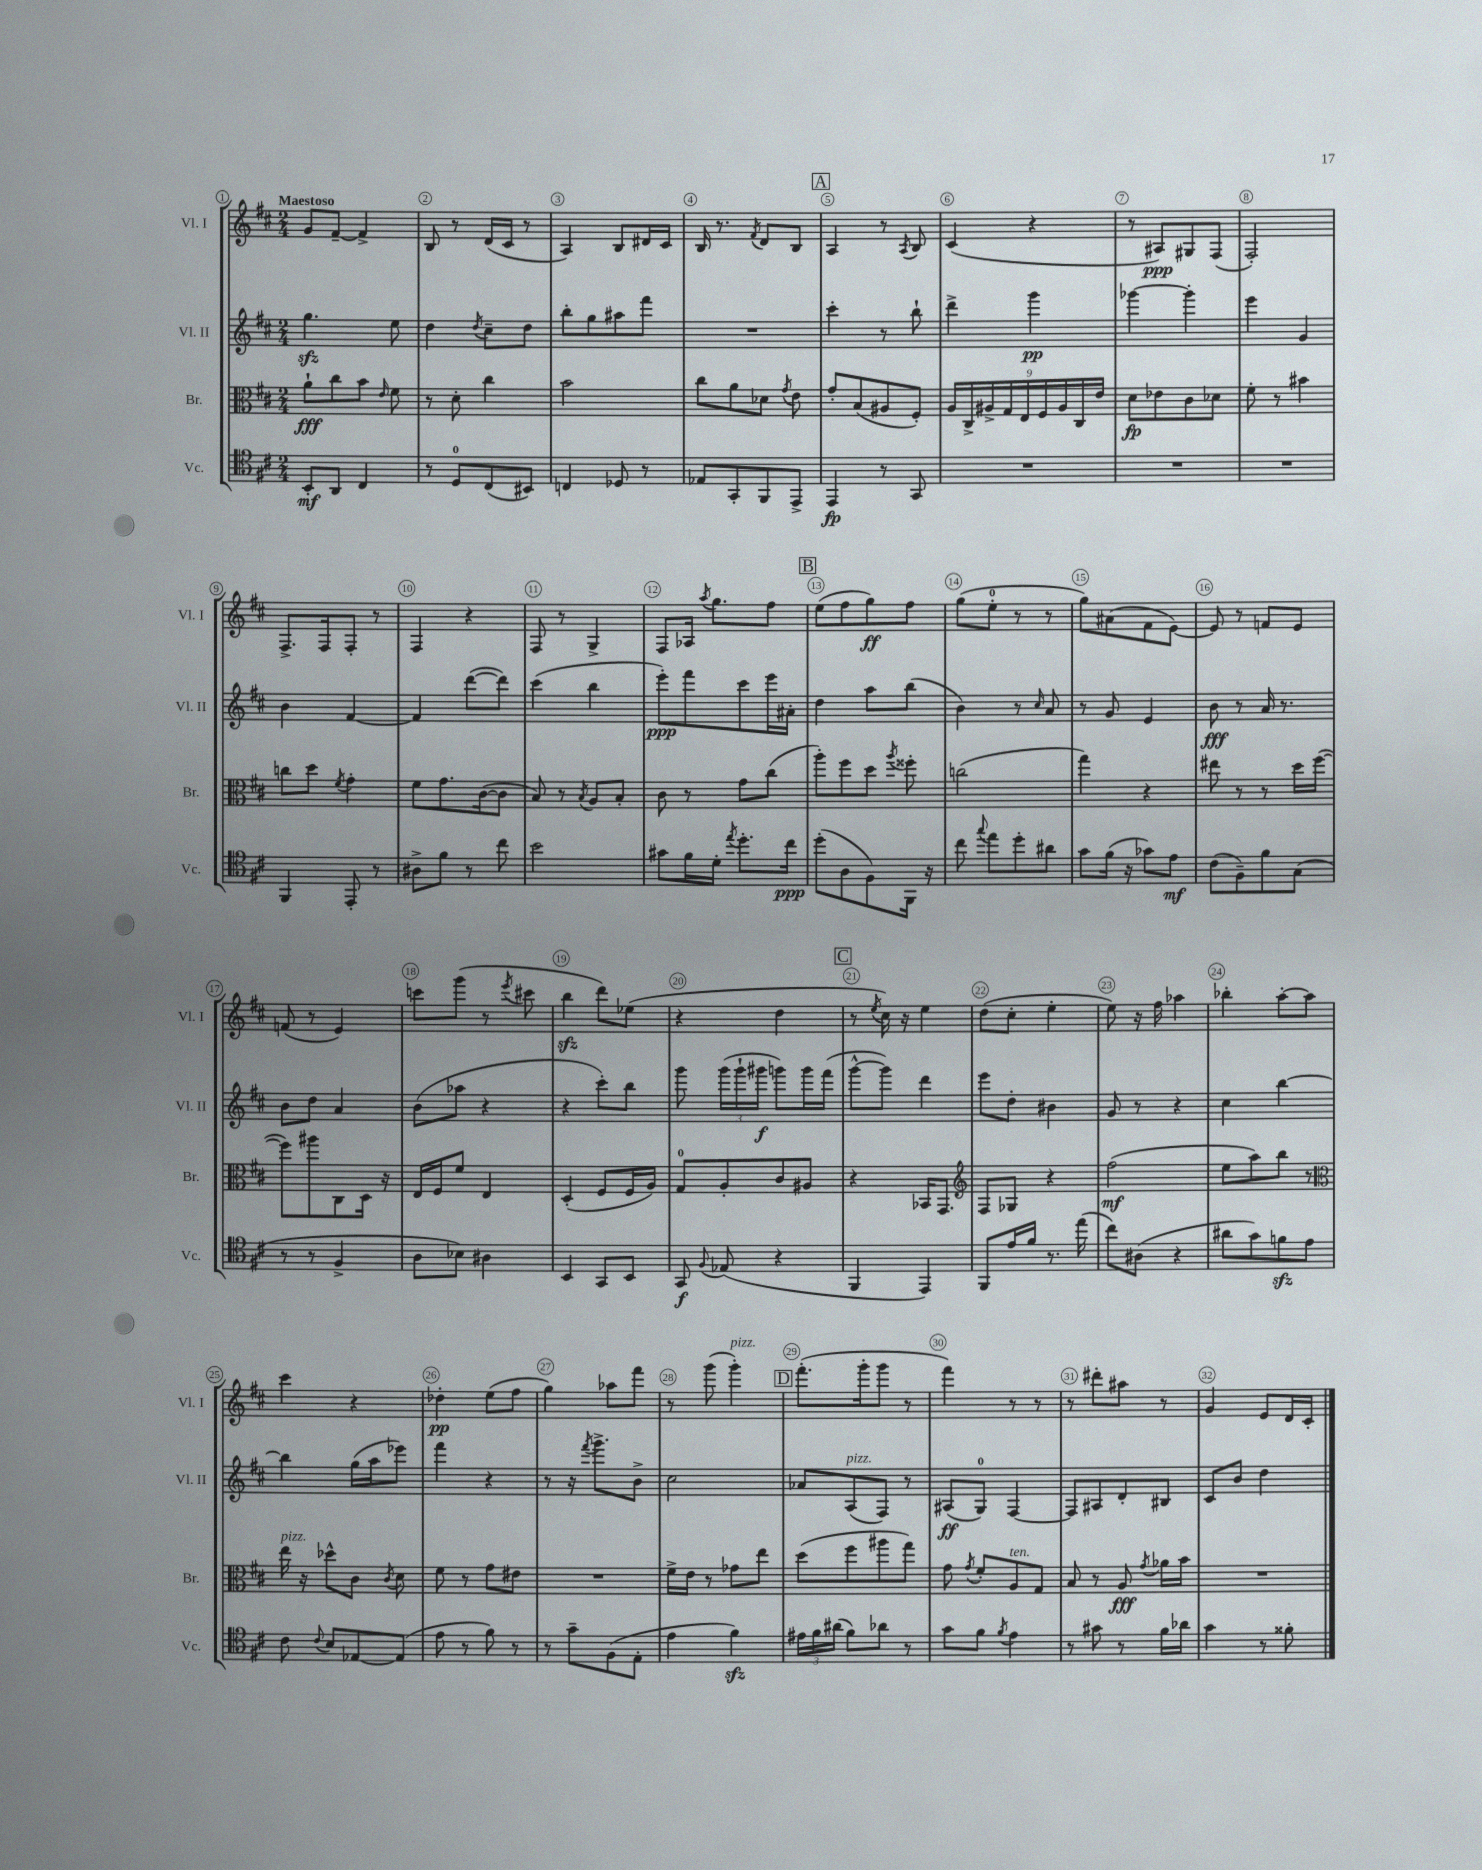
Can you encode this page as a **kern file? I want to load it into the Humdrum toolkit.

**kern	**dynam	**kern	**dynam	**kern	**dynam	**kern	**dynam
*part4	*part4	*part3	*part3	*part2	*part2	*part1	*part1
*staff4	*staff4	*staff3	*staff3	*staff2	*staff2	*staff1	*staff1
*I"Vc.	*	*I"Br.	*	*I"Vl. II	*	*I"Vl. I	*
*I'Vc.	*	*I'Br.	*	*I'Vl. II	*	*I'Vl. I	*
*clefC4	*	*clefC3	*	*clefG2	*	*clefG2	*
*k[f#c#]	*	*k[f#c#]	*	*k[f#c#]	*	*k[f#c#]	*
*M2/4	*	*M2/4	*	*M2/4	*	*M2/4	*
=1	=1	=1	=1	=1	=1	=1	=1
!	!	!	!	!	!	!LO:TX:a:B:t=Maestoso	!
8BB'/L	mf	8a`\L	fff	4.ggzz\	.	8g/L	.
8AA/J	.	8cc#\	.	.	.	[8f#~/J	.
4C#/	.	8b\J	.	.	.	4f#^/]	.
.	.	16qqe/	.	.	.	.	.
.	.	8f#\	.	8ee\	.	.	.
=2	=2	=2	=2	=2	=2	=2	=2
8r	.	8r	.	4dd\	.	8B/	.
8D/L	.	8d'\	.	.	.	8r	.
.	.	.	.	8qdd/	.	.	.
(8C#/	.	4cc#\	.	8cc#~\L	.	(16d/LL	.
.	.	.	.	.	.	16c#/JJ	.
8BB#X/J)	.	.	.	8dd\J	.	8r	.
=3	=3	=3	=3	=3	=3	=3	=3
4Cn/	.	2b\	.	8bb'\L	.	4A/)	.
.	.	.	.	8gg\	.	.	.
8D-X/	.	.	.	8aa#X\	.	8B/L	.
8r	.	.	.	8fff#\J	.	16d#X/L	.
.	.	.	.	.	.	16c#/JJ	.
=4	=4	=4	=4	=4	=4	=4	=4
8E-X/L	.	8cc#\L	.	2r	.	16B/	.
.	.	.	.	.	.	8.r	.
8GG'/	.	8a\	.	.	.	.	.
.	.	.	.	.	.	8qf#/	.
8FF#/	.	8d-X\J	.	.	.	8d/L	.
.	.	8qg/	.	.	.	.	.
8EE^/J	.	8e\	.	.	.	8B/J	.
!!LO:REH:place=s1:t=A
=5	=5	=5	=5	=5	=5	=5	=5
4EE/	fp	8g'/L	.	4ccc#'\	.	4A/	.
.	.	(8B/	.	.	.	.	.
8r	.	8A#X/	.	8r	.	8r	.
.	.	.	.	.	.	8qA/	.
8GG/	.	8F#'/J)	.	8bb`\	.	8B/	.
=6	=6	=6	=6	=6	=6	=6	=6
2r	.	18A/LL	.	4ddd^\	.	(4c#/	.
.	.	18C#^/	.	.	.	.	.
.	.	18A#X^/	.	.	.	.	.
.	.	18G/	.	.	.	.	.
.	.	18E/	.	.	.	.	.
.	.	.	.	4ggg\	pp	4r	.
.	.	18F#/	.	.	.	.	.
.	.	18A#/	.	.	.	.	.
.	.	18C#/	.	.	.	.	.
.	.	18e/JJ	.	.	.	.	.
=7	=7	=7	=7	=7	=7	=7	=7
2r	.	8d\L	fp	[4ggg-X\	.	8r	.
.	.	8e-X\	.	.	.	8A#X/L)	ppp
.	.	8c#\	.	4ggg-'\]	.	8G#X/	.
.	.	8d-X\J	.	.	.	(8F#/J	.
=8	=8	=8	=8	=8	=8	=8	=8
2r	.	8f#'\	.	4eee\	.	2F#'/)	.
.	.	8r	.	.	.	.	.
.	.	4b#X\	.	4g/	.	.	.
!!LO:LB:g=z
=9	=9	=9	=9	=9	=9	=9	=9
4FF#/	.	8ccn\L	.	4b\	.	8.F#^/L	.
.	.	8dd\J	.	.	.	.	.
.	.	.	.	.	.	16F#/k	.
.	.	8qf#/	.	.	.	.	.
8EE'/	.	4g'\	.	[4f#/	.	8F#'/J	.
8r	.	.	.	.	.	8r	.
=10	=10	=10	=10	=10	=10	=10	=10
8A#X^\L	.	8f#\L	.	4f#/]	.	4F#/	.
8f#\J	.	8.g\	.	.	.	.	.
8r	.	.	.	([8ddd\L	.	4r	.
.	.	([16c#\k	.	.	.	.	.
8cc#\	.	8c#\J]	.	8ddd\J])	.	.	.
=11	=11	=11	=11	=11	=11	=11	=11
2b\	.	8B/)	.	(4ccc#\	.	8F#/	.
.	.	8r	.	.	.	8r	.
.	.	8qB/	.	.	.	.	.
.	.	8A/L	.	4bb\	.	4G^/	.
.	.	8B'/J	.	.	.	.	.
=12	=12	=12	=12	=12	=12	=12	=12
8g#X\L	.	8c#\	.	8eee'\L)	ppp	8F#/L	.
16f#\L	.	8r	.	8fff#\	.	16A-X/Jk	.
.	.	.	.	.	.	8qaa/	.
16d'\JJ	.	.	.	.	.	8.gg\L	.
8qee/	.	.	.	.	.	.	.
8.dd'\L	.	8g\L	.	8ccc#\	.	.	.
.	.	(8cc#\J	.	16eee\L	.	8ff#\J	.
16cc#\Jk	ppp	.	.	16a#X'\JJ	.	.	.
!!LO:REH:place=s1:t=B
=13	=13	=13	=13	=13	=13	=13	=13
(8dd'\L	.	8aa'\L)	.	4dd\	.	(8ee\L	.
8A\	.	8ff#\	.	.	.	8ff#\	.
8F#\)	.	8dd\J	.	8aa\L	.	8gg\)	ff
.	.	8qaa/	.	.	.	.	.
16FF#\Jk	.	8ff##X'\	.	(8bb\J	.	8ff#\J	.
16r	.	.	.	.	.	.	.
=14	=14	=14	=14	=14	=14	=14	=14
8cc#\	.	(2ccn\	.	4b\)	.	(8gg\L	.
8qqgg/	.	.	.	.	.	.	.
8ee\L	.	.	.	.	.	8ee'\J	.
8dd'\	.	.	.	8r	.	8r	.
.	.	.	.	16qqcc#/	.	.	.
8a#X\J	.	.	.	8a/	.	8r	.
=15	=15	=15	=15	=15	=15	=15	=15
8g\L	.	4gg\)	.	8r	.	8gg\L)	.
(16f#\Jk	.	.	.	8g/	.	(8a#X\	.
16r	.	.	.	.	.	.	.
8g-X\L)	.	4r	.	4e/	.	8f#\	.
8e\J	mf	.	.	.	.	[8e\J)	.
=16	=16	=16	=16	=16	=16	=16	=16
(8c#\L	.	8ee#X\	.	8b\	fff	8e/]	.
8F#~\)	.	8r	.	8r	.	8r	.
8f#\	.	8r	.	16a/	.	8fn/L	.
.	.	.	.	8.r	.	.	.
(8G\J	.	16dd\LL	.	.	.	8e/J	.
.	.	([16ff#\JJ	.	.	.	.	.
!!LO:LB:g=z
=17	=17	=17	=17	=17	=17	=17	=17
8r	.	8ff#\L])	.	8b\L	.	(8fn/	.
8r	.	8aa#X\	.	8dd\J	.	8r	.
4F#^/	.	8C#\	.	4a/	.	4e/)	.
.	.	16D\Jk	.	.	.	.	.
.	.	16r	.	.	.	.	.
=18	=18	=18	=18	=18	=18	=18	=18
8A\L	.	16E/LL	.	(8b\L	.	8cccn\L	.
.	.	16F#/J	.	.	.	.	.
8B-X\J)	.	8f#/J	.	8aa-X\J	.	(8ggg\J	.
4A#X\	.	4E/	.	4r	.	8r	.
.	.	.	.	.	.	8qeee/	.
.	.	.	.	.	.	8ccc#X\	.
=19	=19	=19	=19	=19	=19	=19	=19
4BB/	.	(4D'/	.	4r	.	4bbzz\	.
8GG/L	.	8F#/L	.	8ccc#'\L)	.	8ddd\L)	.
8BB/J	.	16F#/L	.	8bb\J	.	(8ee-X\J	.
.	.	16A/JJ)	.	.	.	.	.
=20	=20	=20	=20	=20	=20	=20	=20
8GG/	f	8G/L	.	8ggg\	.	4r	.
8qqF#/	.	.	.	.	.	.	.
(8E-X/	.	8A'/	.	(24ggg\LL	.	.	.
.	.	.	.	24ggg`\	.	.	.
.	.	.	.	24ggg#X\JJ	f	.	.
4r	.	8c#/	.	8gggn\L)	.	4dd\	.
.	.	8A#X/J	.	16ggg\L	.	.	.
.	.	.	.	(16fff#\JJ	.	.	.
!!LO:REH:place=s1:t=C
=21	=21	=21	=21	=21	=21	=21	=21
4FF#/	.	4r	.	[8ggg^^\L	.	8r	.
.	.	.	.	.	.	8qee/	.
.	.	.	.	8ggg\J])	.	16cc#\)	.
.	.	.	.	.	.	16r	.
4EE/)	.	16BB-X/KL	.	4ddd\	.	4ee\	.
.	.	8.GG/J	.	.	.	.	.
=22	=22	=22	=22	=22	=22	=22	=22
*	*	*clefG2	*	*	*	*	*
8FF#/L	.	8F#/L	.	8eee\L	.	(8dd\L	.
16e/L	.	8G-X/J	.	8dd'\J	.	8cc#'\J	.
16f#/JJ	.	.	.	.	.	.	.
8.r	.	4r	.	4b#X\	.	4ee'\	.
(16ee\	.	.	.	.	.	.	.
=23	=23	=23	=23	=23	=23	=23	=23
8cc#\L)	.	(2ff#\	mf	8g/	.	8ee\)	.
(8A#X\J	.	.	.	8r	.	16r	.
.	.	.	.	.	.	16ff#\	.
4r	.	.	.	4r	.	4aa-X\	.
=24	=24	=24	=24	=24	=24	=24	=24
8a#X\L	.	8ee\L	.	4cc#\	.	4bb-X'\	.
8g\)	.	8aa\)	.	.	.	.	.
8fnzz\	.	8bb\J	.	[4bb\	.	[8aa'\L	.
8e\J	.	8r	.	.	.	8aa\J]	.
!!LO:LB:g=z
=25	=25	=25	=25	=25	=25	=25	=25
*	*	*clefC3	*	*	*	*	*
!	!	!LO:TX:a:i:t=pizz.	!	!	!	!	!
8c#\	.	16ee\	.	4bb\]	.	4ccc#\	.
.	.	16r	.	.	.	.	.
8qqc#/	.	.	.	.	.	.	.
8B/L	.	8dd-X^^\L	.	.	.	.	.
[8E-X/	.	8c#\J	.	(16gg\LL	.	4r	.
.	.	.	.	16aa\J	.	.	.
.	.	8qc#/	.	.	.	.	.
(8E-/J]	.	8d\	.	8eee-X\J)	.	.	.
=26	=26	=26	=26	=26	=26	=26	=26
8e\	.	8f#\	.	4fff#\	.	4dd-X'\	pp
8r	.	8r	.	.	.	.	.
8f#\)	.	8g\L	.	4r	.	(8ee\L	.
8r	.	8e#X\J	.	.	.	8ff#\J	.
=27	=27	=27	=27	=27	=27	=27	=27
8r	.	2r	.	8r	.	4gg\)	.
8g~\L	.	.	.	16r	.	.	.
.	.	.	.	8qfff#/	.	.	.
.	.	.	.	8.ggg^\L	.	.	.
(8F#\	.	.	.	.	.	8aa-X\L	.
8E'\J	.	.	.	8b^\J	.	8fff#\J	.
=28	=28	=28	=28	=28	=28	=28	=28
4e\	.	16f#^\LL	.	2cc#\	.	8r	.
.	.	16e\JJ	.	.	.	.	.
.	.	8r	.	.	.	(8ggg\	.
!	!	!	!	!	!	!LO:TX:a:i:t=pizz.	!
4f#zz\)	.	8g-X\L	.	.	.	4ggg'\)	.
.	.	8ee\J	.	.	.	.	.
!!LO:REH:place=s1:t=D
=29	=29	=29	=29	=29	=29	=29	=29
24e#X\LL	.	(8dd\L	.	8a-X/L	.	(8.fff#'\L	.
24f#\	.	.	.	.	.	.	.
(24a#X\JJ	.	.	.	.	.	.	.
!	!	!	!	!LO:TX:a:i:t=pizz.	!	!	!
8f#\L)	.	8ff#\	.	(8A/	.	.	.
.	.	.	.	.	.	16ggg'\k	.
8a-X\J	.	8aa#X\	.	8F#/J)	.	8ggg\J	.
8r	.	8gg\J)	.	8r	.	8r	.
=30	=30	=30	=30	=30	=30	=30	=30
8g\L	.	8g\	.	(8A#X/L	ff	4fff#\)	.
.	.	8qg/	.	.	.	.	.
8f#\J	.	8f#'/L	.	8G/J)	.	.	.
8qf#/	.	.	.	.	.	.	.
!	!	!LO:TX:a:i:t=ten.	!	!	!	!	!
4e\	.	8A/	.	[4F#/	.	8r	.
.	.	8G/J	.	.	.	8r	.
=31	=31	=31	=31	=31	=31	=31	=31
8r	.	8B/	.	8F#/L]	.	8r	.
8g#X\	.	8r	.	8A#X/	.	8ddd#X'\L	.
8r	.	8A/	fff	8d'/	.	8aa#X\J	.
.	.	8qg/	.	.	.	.	.
16f#\LL	.	16a-X\LL	.	8B#X/J	.	8r	.
16a-X\JJ	.	16b\JJ	.	.	.	.	.
=32	=32	=32	=32	=32	=32	=32	=32
4g\	.	2r	.	8c#/L	.	4g/	.
.	.	.	.	8b/J	.	.	.
8r	.	.	.	4dd\	.	8e/L	.
8f##X'\	.	.	.	.	.	16d/L	.
.	.	.	.	.	.	16c#'/JJ	.
==	==	==	==	==	==	==	==
*-	*-	*-	*-	*-	*-	*-	*-
